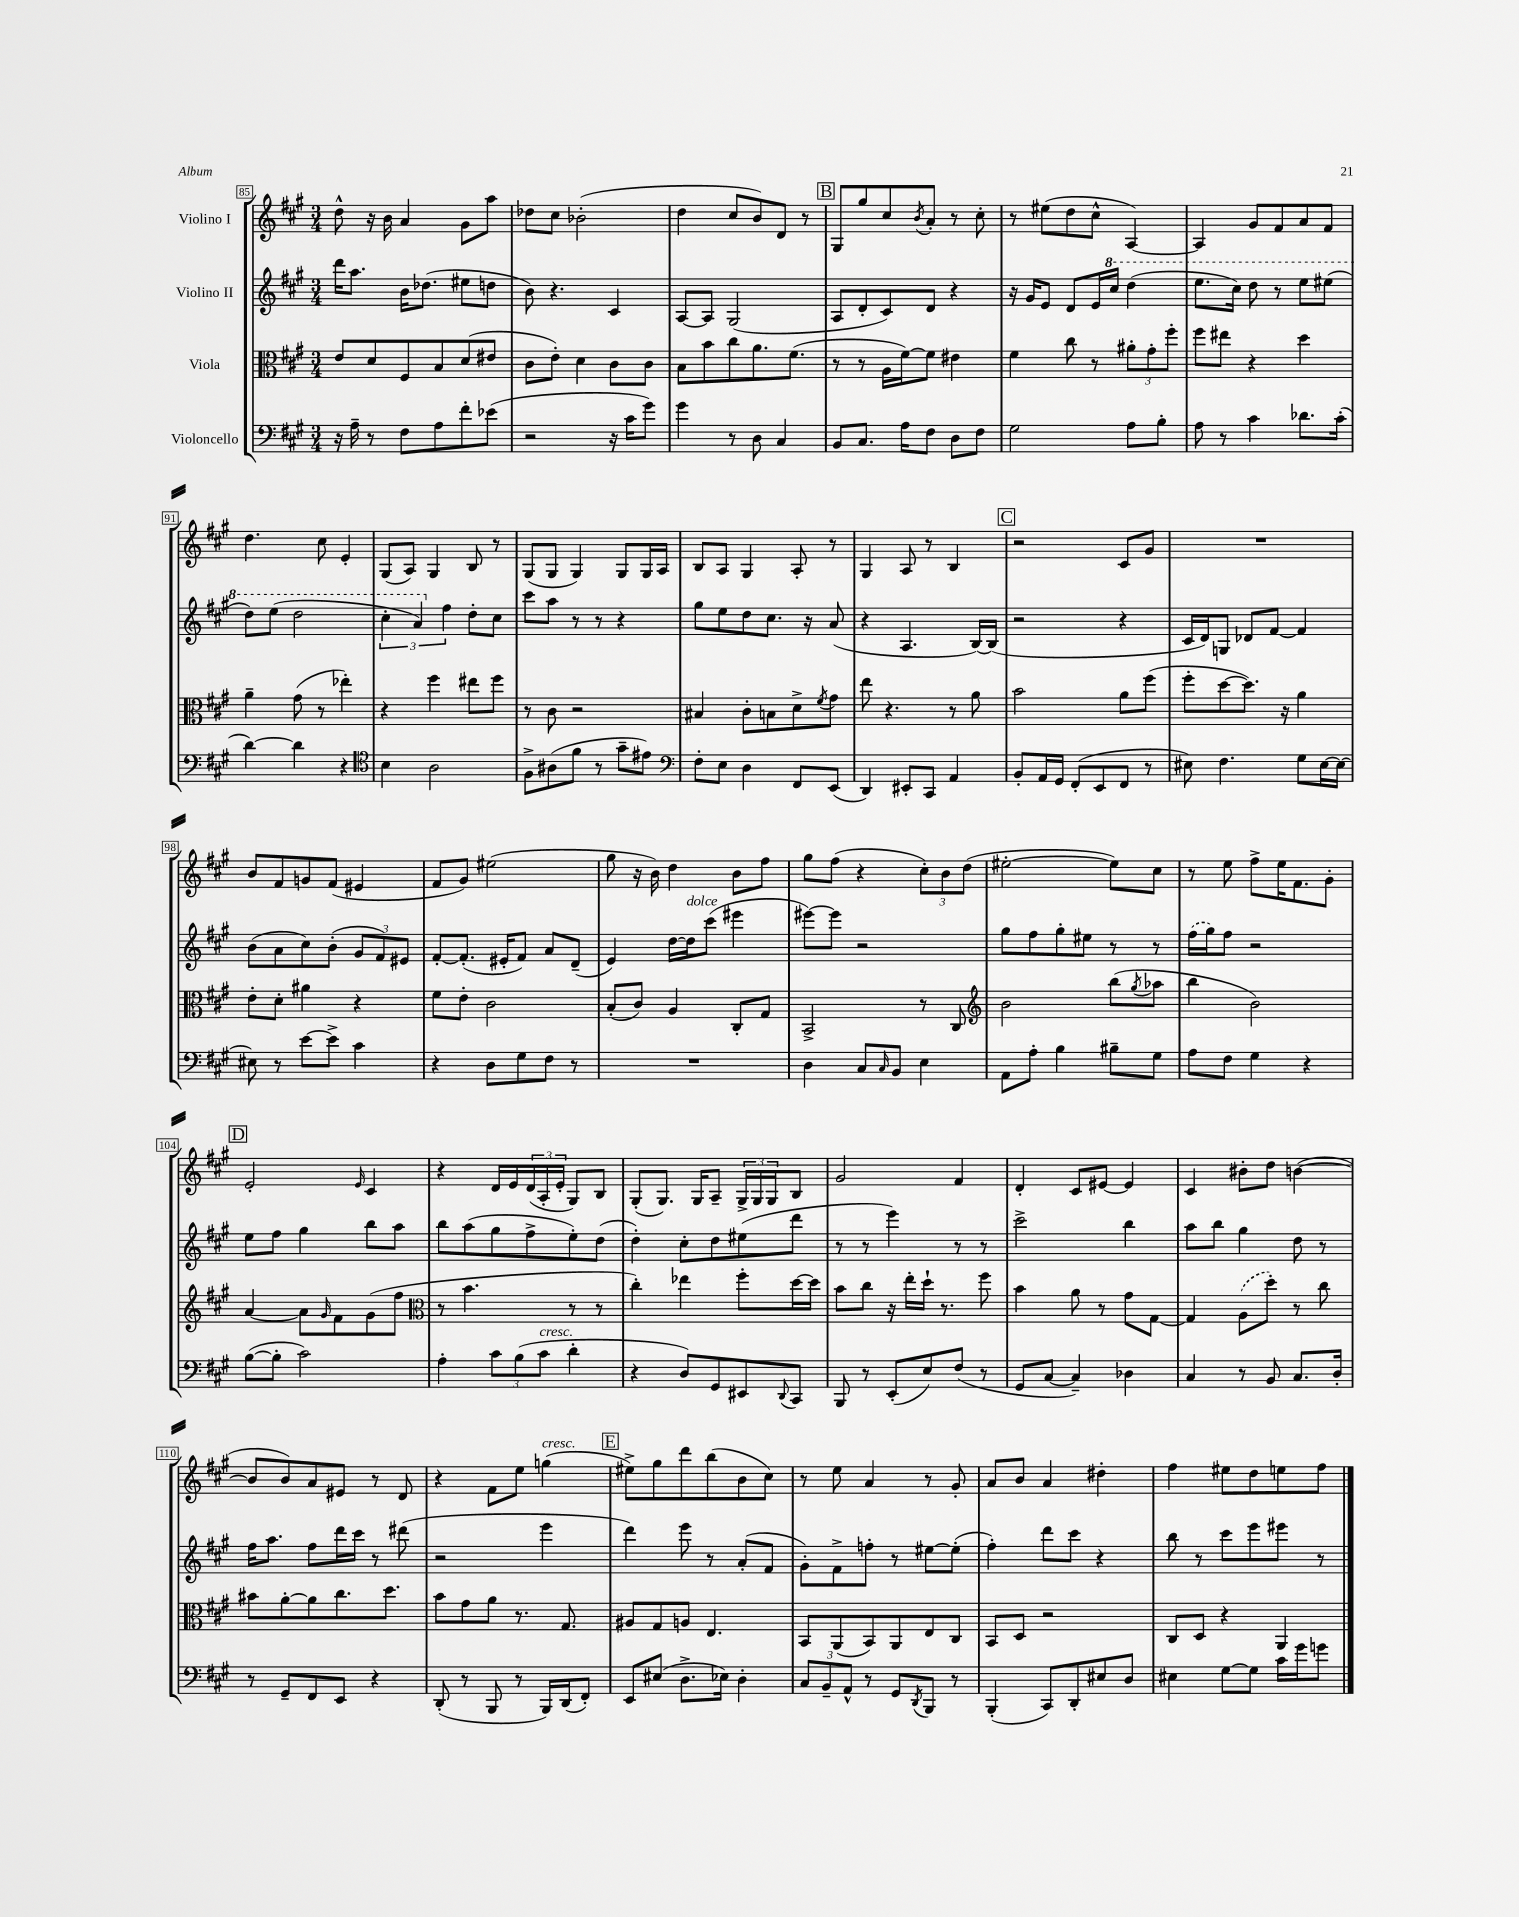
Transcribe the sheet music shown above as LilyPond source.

<<
\new StaffGroup <<
\new Staff = "s0" \with { instrumentName = "Violino I" } {
    \clef treble \key a \major \numericTimeSignature \time 3/4
    d''8-^ r16 b'16 a'4 gis'8 a''8 |
    des''8 cis''8 bes'2-.( |
    d''4 cis''8 b'8) d'8 r8 |
    \mark \markup { \box "B" } gis8 gis''8 cis''8 \acciaccatura { b'8 } a'8-. r8 cis''8-. |
    r8 eis''8( d''8 cis''8-^ a4~) |
    a4 gis'8 fis'8 a'8 fis'8 |
    d''4. cis''8 e'4-. |
    gis8( a8) gis4 b8 r8 |
    gis8( gis8 gis4) gis8 gis16 a16 |
    b8 a8 gis4 a8-. r8 |
    gis4 a8 r8 b4 |
    \mark \markup { \box "C" } r2 cis'8 gis'8 |
    R2. |
    b'8 fis'8 g'8 fis'8( eis'4 |
    fis'8 gis'8) eis''2( |
    gis''8 r16 b'16) d''4 b'8 fis''8 |
    gis''8 fis''8( r4 \tuplet 3/2 { cis''8-.) b'8 d''8( } |
    eis''2~-. eis''8) cis''8 |
    r8 e''8 fis''8-> e''16 fis'8. gis'8-. |
    \mark \markup { \box "D" } e'2-. \grace { e'16 } cis'4 |
    r4 d'16 e'16 \tuplet 3/2 { d'16( a16-. e'16-. } gis8) b8 |
    gis8-.( gis8.) gis16 a8-- \tuplet 3/2 { gis16-> gis16 gis16 } b8 |
    gis'2 fis'4 |
    d'4-. cis'8 eis'8~ eis'4 |
    cis'4 bis'8-. d''8 b'4~( |
    b'8 b'8) a'8 eis'8 r8 d'8 |
    r4 fis'8 e''8 g''4^\markup { \italic "cresc." }( |
    \mark \markup { \box "E" } eis''8->) gis''8 d'''8 b''8( b'8 cis''8) |
    r8 e''8 a'4 r8 gis'8-. |
    a'8 b'8 a'4 dis''4-. |
    fis''4 eis''8 d''8 e''8 fis''8 \bar "|." |
}
\new Staff = "s1" \with { instrumentName = "Violino II" } {
    \clef treble \key a \major \numericTimeSignature \time 3/4
    d'''16 a''8. b'16 des''8.( eis''8 d''8 |
    b'8) r4. cis'4 |
    a8~ a8 gis2( |
    \mark \markup { \box "B" } a8 d'8-. cis'8) d'8 r4 |
    r16 gis'16 e'8 d'8 e'16 \ottava #1 cis'''16 d'''4( |
    e'''8. cis'''16) d'''8 r8 e'''8 eis'''8( |
    d'''8) e'''8( d'''2 |
    \tuplet 3/2 { cis'''4-. a''4) \ottava #0 fis''4 } d''8-. cis''8 |
    cis'''8 a''8 r8 r8 r4 |
    gis''8 e''8 d''8 cis''8. r16 a'8( |
    r4 a4. b16~) b16( |
    \mark \markup { \box "C" } r2 r4 |
    cis'16 d'16) g8 des'8 fis'8~ fis'4 |
    b'8( a'8 cis''8) b'8-.( \tuplet 3/2 { gis'8 fis'8) eis'8 } |
    fis'8~-. fis'8.-.( eis'16-. fis'8) a'8 d'8--( |
    e'4) d''16~ d''16^\markup { \italic "dolce" } cis'''8( eis'''4 |
    eis'''8~) eis'''8 r2 |
    gis''8 fis''8 gis''8-. eis''8 r8 r8 |
    \once \slurDashed fis''16( gis''16) fis''8 r2 |
    \mark \markup { \box "D" } e''8 fis''8 gis''4 b''8 a''8 |
    b''8 a''8( gis''8 fis''8-> e''8-.) d''8( |
    d''4-.) cis''8-. d''8 eis''8( d'''8 |
    r8 r8 e'''4) r8 r8 |
    cis'''2-> b''4 |
    a''8 b''8 gis''4 d''8 r8 |
    fis''16 a''8. fis''8 d'''16 cis'''16 r8 dis'''8( |
    r2 e'''4 |
    \mark \markup { \box "E" } d'''4) e'''8 r8 a'8-.( fis'8 |
    gis'8-.) fis'8-> f''8-. r8 eis''8~ eis''8-.( |
    fis''4-.) d'''8 cis'''8 r4 |
    b''8 r8 cis'''8 e'''8 eis'''8 r8 \bar "|." |
}
\new Staff = "s2" \with { instrumentName = "Viola" } {
    \clef alto \key a \major \numericTimeSignature \time 3/4
    e'8 d'8 fis8 b8 d'8( eis'8 |
    cis'8 e'8-.) d'4 cis'8 cis'8 |
    b8 b'8 cis''8 a'8. fis'8.( |
    \mark \markup { \box "B" } r8 r8 a16 fis'16~) fis'8 eis'4 |
    fis'4 cis''8 r8 \tuplet 3/2 { ais'8-. gis'8-. fis''8-. } |
    fis''8 eis''8 r4 d''4 |
    a'4-- gis'8( r8 ees''4-.) |
    r4 fis''4 eis''8 fis''8 |
    r8 cis'8 r2 |
    bis4 cis'8-. b8 d'8-> \acciaccatura { fis'8 } gis'8 |
    e''8 r4. r8 a'8 |
    \mark \markup { \box "C" } b'2 a'8 fis''8( |
    fis''8-. d''8~ d''8.) r16 a'4 |
    e'8-. d'8-. ais'4 r4 |
    fis'8 e'8-. cis'2 |
    b8-.( cis'8) a4 cis8-. gis8 |
    b,2-> r8 cis8 |
    \clef treble b'2 b''8( \acciaccatura { gis''8 } aes''8 |
    b''4 b'2) |
    \mark \markup { \box "D" } a'4~ a'8 \grace { gis'16 } fis'8 gis'8( fis''8 |
    \clef alto r8 b'4. r8 r8 |
    cis''4-.) ees''4 fis''8-. d''16~ d''16 |
    b'8 cis''8 r16 e''16-. d''16-! r8. fis''8 |
    b'4 a'8 r8 gis'8 gis8~ |
    gis4 \once \slurDashed a8( d''8-.) r8 cis''8 |
    bis'8 a'8~-. a'8 cis''8. d''8. |
    b'8 gis'8 a'8 r8. gis8. |
    \mark \markup { \box "E" } ais8 gis8 a8 e4. |
    b,8 a,8( b,8) a,8 e8 cis8 |
    b,8 d8 r2 |
    cis8 d8 r4 a,4 \bar "|." |
}
\new Staff = "s3" \with { instrumentName = "Violoncello" } {
    \clef bass \key a \major \numericTimeSignature \time 3/4
    r16 a16-- r8 fis8 a8 fis'8-. ees'8( |
    r2 r16 cis'16 gis'8) |
    gis'4 r8 d8 cis4 |
    \mark \markup { \box "B" } b,8 cis8. a16 fis8 d8 fis8 |
    gis2 a8 b8-. |
    a8 r8 cis'4 des'8. cis'16-.( |
    d'4~) d'4 r4 |
    \clef tenor b4 a2 |
    fis8-> ais8( fis'8 r8 gis'8-- eis'8) |
    \clef bass fis8-. e8 d4 fis,8 e,8( |
    d,4) eis,8-. cis,8 a,4 |
    \mark \markup { \box "C" } b,8-. a,16 gis,16 fis,8-.( e,8 fis,8 r8 |
    eis8) fis4. gis8 eis16~ eis16~ |
    eis8 r8 e'8~ e'8-> cis'4 |
    r4 d8 gis8 fis8 r8 |
    R2. |
    d4 cis8 \grace { cis16 } b,8 e4 |
    a,8 a8-. b4 bis8-- gis8 |
    a8 fis8 gis4 r4 |
    \mark \markup { \box "D" } b8~( b8-. cis'2) |
    a4-. \tuplet 3/2 { cis'8 b8( cis'8^\markup { \italic "cresc." } } d'4-. |
    r4 d8) gis,8 eis,8 \appoggiatura { d,8 } cis,8 |
    b,,8 r8 e,8-.( e8) fis8( r8 |
    gis,8 cis8~ cis4--) des4 |
    cis4 r8 b,8 cis8. d16-. |
    r8 gis,8-- fis,8 e,8 r4 |
    d,8-.( r8 b,,8 r8 b,,16) d,16( fis,8-.) |
    \mark \markup { \box "E" } e,8 eis8( d8.-> ees16) d4-. |
    \tuplet 3/2 { cis8 b,8-- a,8-^ } r8 gis,8 \acciaccatura { d,8 } b,,8 r8 |
    b,,4-.( cis,8) d,8-. eis8 d8 |
    eis4 gis8~ gis8 cis'16 gis'16 g'8 \bar "|." |
}
>>
>>
\layout { \context { \Score currentBarNumber = #85 \override BarNumber.stencil = #(make-stencil-boxer 0.1 0.3 ly:text-interface::print) } }
